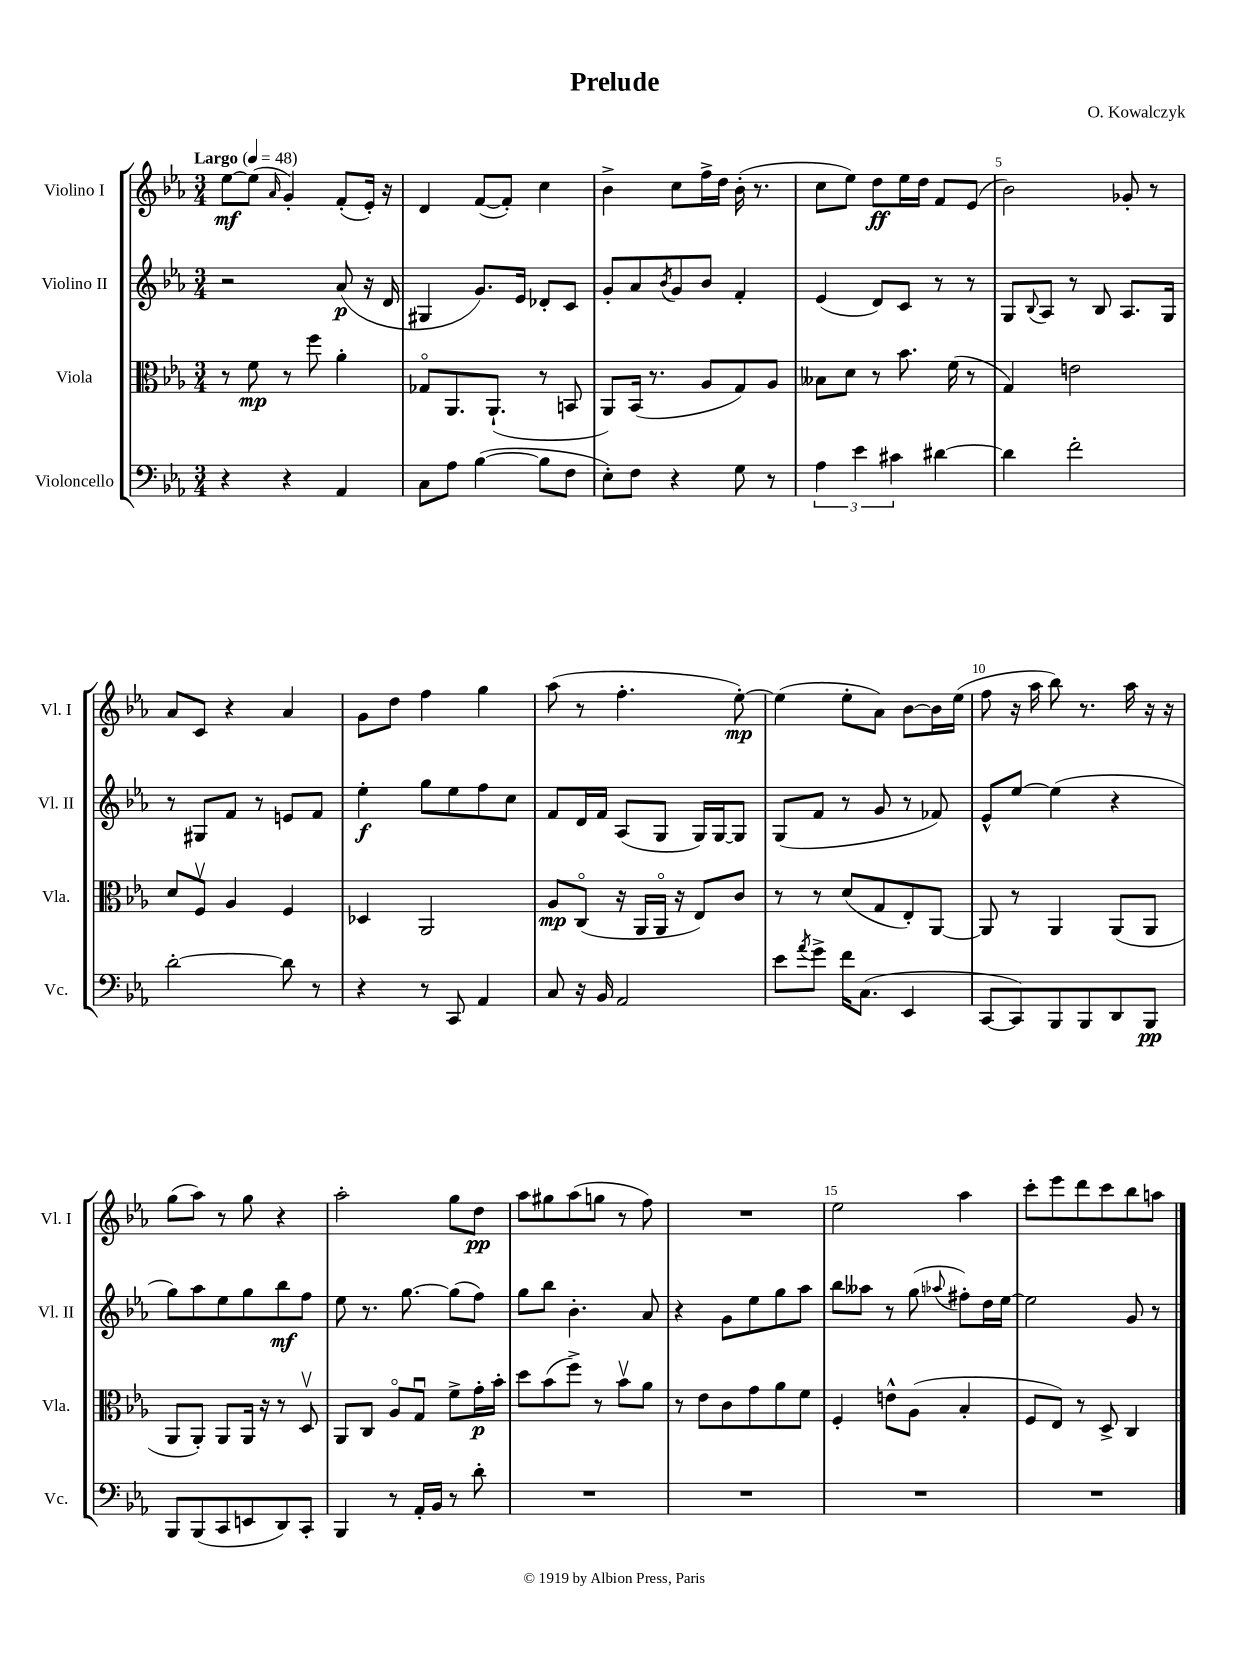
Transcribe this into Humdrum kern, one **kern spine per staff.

**kern	**dynam	**kern	**dynam	**kern	**dynam	**kern	**dynam
*part4	*part4	*part3	*part3	*part2	*part2	*part1	*part1
*staff4	*staff4	*staff3	*staff3	*staff2	*staff2	*staff1	*staff1
*I"Violoncello	*	*I"Viola	*	*I"Violino II	*	*I"Violino I	*
*I'Vc.	*	*I'Vla.	*	*I'Vl. II	*	*I'Vl. I	*
*clefF4	*	*clefC3	*	*clefG2	*	*clefG2	*
*k[b-e-a-]	*	*k[b-e-a-]	*	*k[b-e-a-]	*	*k[b-e-a-]	*
*M3/4	*	*M3/4	*	*M3/4	*	*M3/4	*
*MM48	*	*MM48	*	*MM48	*	*MM48	*
=1	=1	=1	=1	=1	=1	=1	=1
!	!	!	!	!	!	!LO:TX:a:B:t=Largo	!
4r	.	8r	.	2r	.	[8ee-\L	mf
.	.	8f\	mp	.	.	(8ee-\J]	.
.	.	.	.	.	.	16qqa-/	.
4r	.	8r	.	.	.	4g'/)	.
.	.	8ff\	.	.	.	.	.
4AA-/	.	4a-'\	.	(8a-/	p	(8f'/L	.
.	.	.	.	16r	.	16e-'/Jk)	.
.	.	.	.	16d/	.	16r	.
=2	=2	=2	=2	=2	=2	=2	=2
8C\L	.	8G-X/L	.	4G#X/	.	4d/	.
8A-\J	.	8.AA-/	.	.	.	.	.
([4B-\	.	.	.	8.g/L)	.	([8f/L	.
.	.	(8.AA-`/J	.	.	.	.	.
.	.	.	.	.	.	8f'/J])	.
.	.	.	.	16e-/Jk	.	.	.
8B-\L]	.	8r	.	8d-X'/L	.	4cc\	.
8F\J	.	8BBn/	.	8c/J	.	.	.
=3	=3	=3	=3	=3	=3	=3	=3
8E-'\L)	.	8AA-/L)	.	8g'/L	.	4b-^\	.
8F\J	.	(16BB-/Jk	.	8a-/	.	.	.
.	.	8.r	.	.	.	.	.
.	.	.	.	8qb-/	.	.	.
4r	.	.	.	8g/	.	8cc\L	.
.	.	8A-/L	.	8b-/J	.	16ff^\L	.
.	.	.	.	.	.	16dd\JJ	.
8G\	.	8G/)	.	4f'/	.	(16b-'\	.
.	.	.	.	.	.	8.r	.
8r	.	8A-/J	.	.	.	.	.
=4	=4	=4	=4	=4	=4	=4	=4
6A-\	.	8B--X\L	.	(4e-/	.	8cc\L	.
.	.	8d\J	.	.	.	8ee-\J)	.
6e-\	.	.	.	.	.	.	.
.	.	8r	.	8d/L)	.	8dd\L	ff
6c#X\	.	.	.	.	.	.	.
.	.	8.b-\	.	8c/J	.	16ee-\L	.
.	.	.	.	.	.	16dd\JJ	.
[4d#X\	.	.	.	8r	.	8f/L	.
.	.	(16f\	.	.	.	.	.
.	.	8r	.	8r	.	(8e-/J	.
=5	=5	=5	=5	=5	=5	=5	=5
4d#\]	.	4G/)	.	8G/L	.	2b-\)	.
.	.	.	.	8qqB-/	.	.	.
.	.	.	.	8A-/J	.	.	.
2f'\	.	2en\	.	8r	.	.	.
.	.	.	.	8B-/	.	.	.
.	.	.	.	8.A-/L	.	8g-X'/	.
.	.	.	.	.	.	8r	.
.	.	.	.	16G/Jk	.	.	.
!!LO:LB:g=z
=6	=6	=6	=6	=6	=6	=6	=6
[2d'\	.	8d/L	.	8r	.	8a-/L	.
.	.	8Fv/J	.	8G#X/L	.	8c/J	.
.	.	4A-/	.	8f/J	.	4r	.
.	.	.	.	8r	.	.	.
8d\]	.	4F/	.	8en/L	.	4a-/	.
8r	.	.	.	8f/J	.	.	.
=7	=7	=7	=7	=7	=7	=7	=7
4r	.	4D-X/	.	4ee-'\	f	8g\L	.
.	.	.	.	.	.	8dd\J	.
8r	.	2AA-/	.	8gg\L	.	4ff\	.
8CC/	.	.	.	8ee-\	.	.	.
4AA-/	.	.	.	8ff\	.	4gg\	.
.	.	.	.	8cc\J	.	.	.
=8	=8	=8	=8	=8	=8	=8	=8
8C/	.	8A-/L	mp	8f/L	.	(8aa-\	.
16r	.	(8C/J	.	16d/L	.	8r	.
16BB-/	.	.	.	16f/JJ	.	.	.
2AA-/	.	16r	.	(8A-/L	.	4.ff'\	.
.	.	16AA-/LL	.	.	.	.	.
.	.	16AA-/JJ	.	8G/J	.	.	.
.	.	16r	.	.	.	.	.
.	.	8E-/L)	.	16G/LL)	.	.	.
.	.	.	.	[16G/J	.	.	.
.	.	8c/J	.	8G/J]	.	[8ee-'\)	mp
=9	=9	=9	=9	=9	=9	=9	=9
8e-\L	.	8r	.	(8G/L	.	(4ee-\]	.
8qa-/	.	.	.	.	.	.	.
8g^\J	.	8r	.	8f/J	.	.	.
16f\KL	.	(8d/L	.	8r	.	8ee-'\L	.
(8.C\J	.	.	.	.	.	.	.
.	.	8G/	.	8g/	.	8a-\J)	.
4EE-/	.	8E-'/)	.	8r	.	[8b-\L	.
.	.	[8AA-/J	.	8f-X/)	.	16b-\L]	.
.	.	.	.	.	.	(16ee-\JJ	.
=10	=10	=10	=10	=10	=10	=10	=10
[8CC/L	.	8AA-/]	.	8e-^^/L	.	8ff\	.
8CC/])	.	8r	.	[8ee-/J	.	16r	.
.	.	.	.	.	.	16aa-\	.
8BBB-/	.	4AA-/	.	(4ee-\]	.	8bb-\)	.
8BBB-/	.	.	.	.	.	8.r	.
8DD/	.	(8AA-/L	.	4r	.	.	.
.	.	.	.	.	.	16aa-\	.
8BBB-/J	pp	8AA-/J	.	.	.	16r	.
.	.	.	.	.	.	16r	.
!!LO:LB:g=z
=11	=11	=11	=11	=11	=11	=11	=11
8BBB-/L	.	8AA-/L	.	8gg\L)	.	(8gg\L	.
(8BBB-/	.	8AA-'/J)	.	8aa-\	.	8aa-\J)	.
8CC/	.	8AA-/L	.	8ee-\	.	8r	.
8EEn/	.	16AA-/Jk	.	8gg\	.	8gg\	.
.	.	16r	.	.	.	.	.
8DD/)	.	8r	.	8bb-\	mf	4r	.
8CC'/J	.	8Dv/	.	8ff\J	.	.	.
=12	=12	=12	=12	=12	=12	=12	=12
4BBB-/	.	8AA-/L	.	8ee-\	.	2aa-'\	.
.	.	8C/J	.	8.r	.	.	.
8r	.	8A-/L	.	.	.	.	.
.	.	.	.	[8.gg\	.	.	.
16AA-'/LL	.	8Gu/J	.	.	.	.	.
16BB-/JJ	.	.	.	.	.	.	.
8r	.	8f^\L	.	(8gg\L]	.	8gg\L	.
8d'\	.	16g'\L	p	8ff\J)	.	8dd\J	pp
.	.	16b-'\JJ	.	.	.	.	.
=13	=13	=13	=13	=13	=13	=13	=13
2.r	.	8dd\L	.	8gg\L	.	8aa-\L	.
.	.	(8b-\	.	8bb-\J	.	8gg#X\	.
.	.	8ff^\J)	.	4.b-'\	.	(8aa-\	.
.	.	8r	.	.	.	8ggn\J	.
.	.	8b-v\L	.	.	.	8r	.
.	.	8a-\J	.	8a-/	.	8ff\)	.
=14	=14	=14	=14	=14	=14	=14	=14
2.r	.	8r	.	4r	.	2.r	.
.	.	8e-\L	.	.	.	.	.
.	.	8c\	.	8g\L	.	.	.
.	.	8g\	.	8ee-\	.	.	.
.	.	8a-\	.	8gg\	.	.	.
.	.	8f\J	.	8aa-\J	.	.	.
=15	=15	=15	=15	=15	=15	=15	=15
2.r	.	4F'/	.	8bb-\L	.	2ee-\	.
.	.	.	.	8aa--X\J	.	.	.
.	.	8en^^\L	.	8r	.	.	.
.	.	(8A-\J	.	(8gg\	.	.	.
.	.	.	.	8qqaa-X/	.	.	.
.	.	4B-'/	.	8ff#X'\L)	.	4aa-\	.
.	.	.	.	16dd\L	.	.	.
.	.	.	.	[16ee-\JJ	.	.	.
=16	=16	=16	=16	=16	=16	=16	=16
2.r	.	8F/L	.	2ee-\]	.	8ccc'\L	.
.	.	8E-/J)	.	.	.	8eee-\	.
.	.	8r	.	.	.	8ddd\	.
.	.	8D^/	.	.	.	8ccc\	.
.	.	4C/	.	8g/	.	8bb-\	.
.	.	.	.	8r	.	8aan\J	.
==	==	==	==	==	==	==	==
*-	*-	*-	*-	*-	*-	*-	*-
